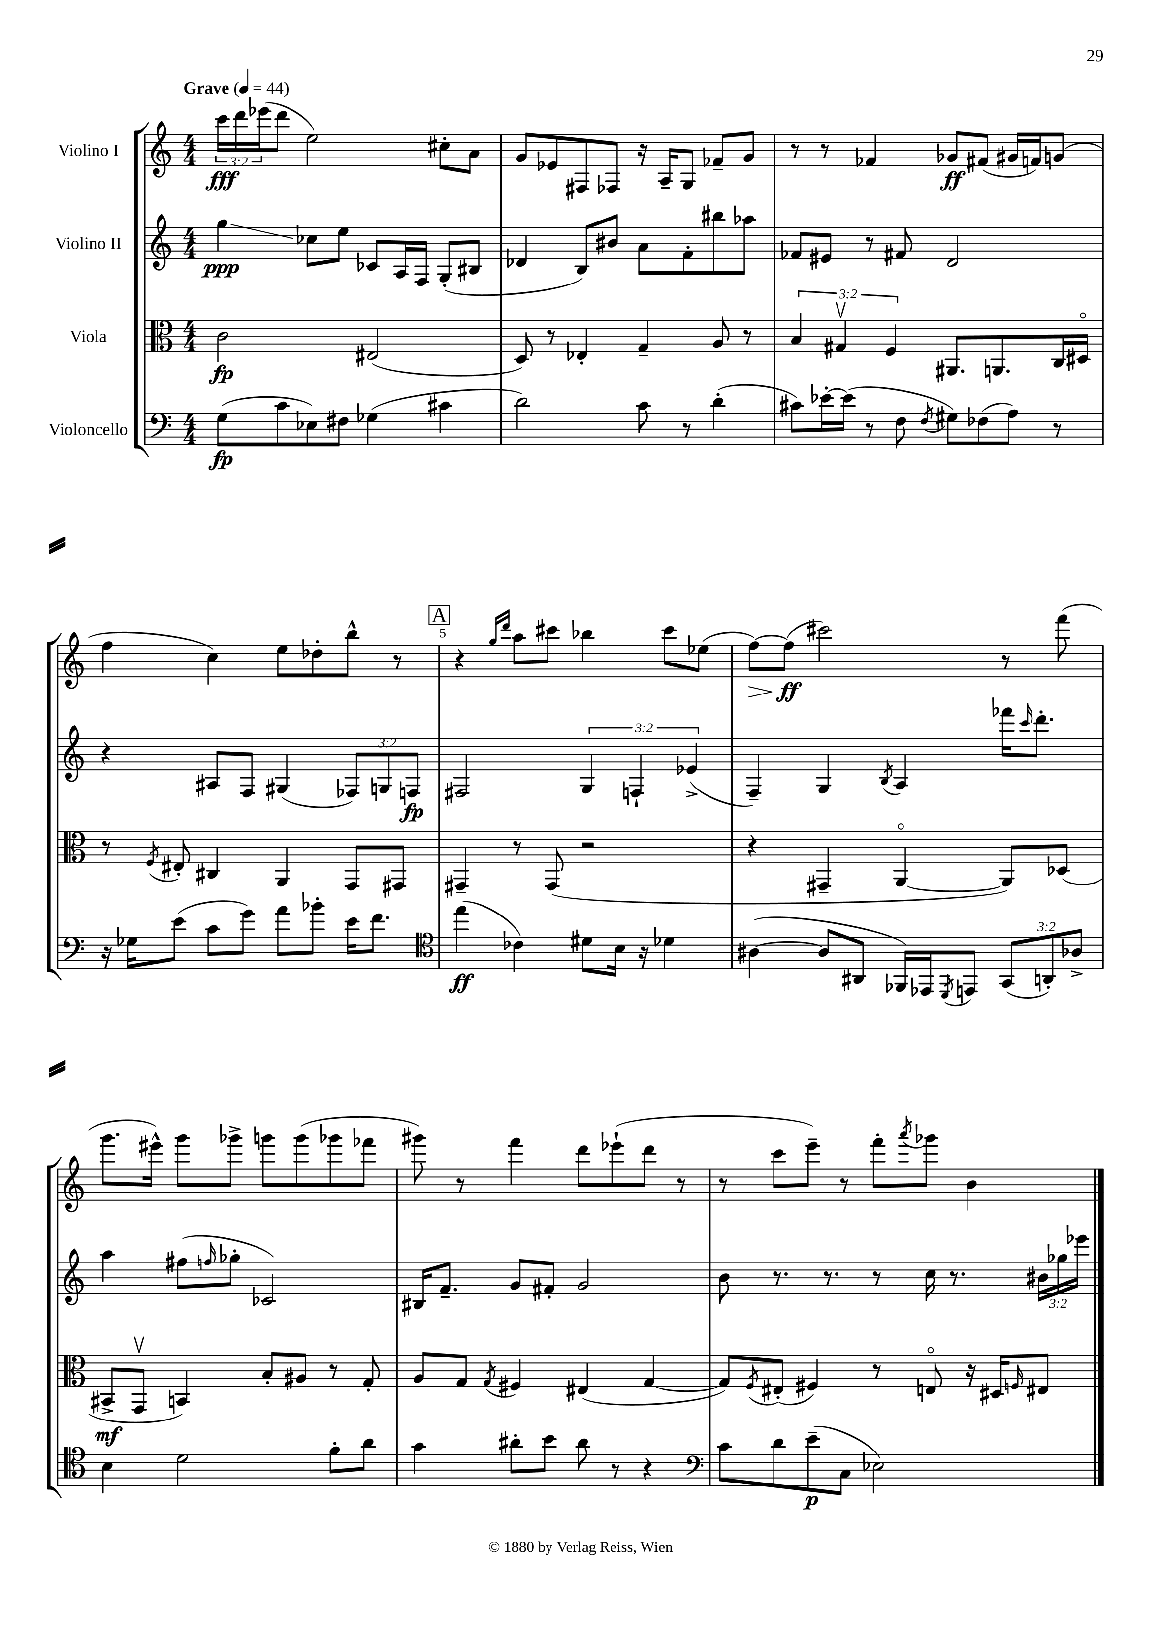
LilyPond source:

<<
\new StaffGroup <<
\new Staff = "s0" \with { instrumentName = "Violino I" } {
    \clef treble \key c \major \numericTimeSignature \time 4/4 \override Staff.TupletNumber.text = #tuplet-number::calc-fraction-text \tempo "Grave" 4 = 44
    \tuplet 3/2 { c'''16\fff d'''16 ees'''16( } d'''8 e''2) cis''8-. a'8 |
    g'8 ees'8 fis8 fes8 r16 a16-- g8 fes'8-- g'8 |
    r8 r8 fes'4 ges'8\ff fis'8( gis'16 f'16) g'8( |
    f''4 c''4) e''8 des''8-. b''8-^ r8 |
    \mark \markup { \box "A" } r4 \grace { g''16 d'''16 } a''8 cis'''8 bes''4 cis'''8 ees''8( |
    f''8~\>) f''8\ff\!( cis'''2) r8 f'''8( |
    g'''8. eis'''16-^) g'''8 ges'''8-> g'''8 g'''8( ges'''8 fes'''8 |
    gis'''8) r8 f'''4 d'''8 ees'''8-!( d'''8 r8 |
    r8 c'''8 e'''8--) r8 f'''8-. \acciaccatura { a'''8 } ges'''8 b'4 \bar "|." |
}
\new Staff = "s1" \with { instrumentName = "Violino II" } {
    \clef treble \key c \major \numericTimeSignature \time 4/4 \override Staff.TupletNumber.text = #tuplet-number::calc-fraction-text
    g''4\glissando\ppp ces''8 e''8 ces'8 a16 f16 g8-.( bis8 |
    des'4 b8) bis'8 a'8 f'8-. bis''8 aes''8 |
    fes'8 eis'8 r8 fis'8 d'2 |
    r4 ais8 f8 gis4( \tuplet 3/2 { fes8) g8 f8\fp } |
    \mark \markup { \box "A" } fis2 \tuplet 3/2 { g4 f4-! ees'4->( } |
    f4--) g4 \acciaccatura { b8 } a4 fes'''16 \grace { c'''16 } d'''8.-. |
    a''4 fis''8( \grace { f''16 } ges''8-. ces'2) |
    bis16 f'8.-- g'8 fis'8-. g'2 |
    b'8 r8. r8. r8 c''16 r8. \tuplet 3/2 { bis'16 ges''16 ees'''16 } \bar "|." |
}
\new Staff = "s2" \with { instrumentName = "Viola" } {
    \clef alto \key c \major \numericTimeSignature \time 4/4 \override Staff.TupletNumber.text = #tuplet-number::calc-fraction-text
    c'2\fp eis2( |
    d8) r8 ees4-. g4-- a8 r8 |
    \tuplet 3/2 { b4 gis4\upbow f4 } ais,8. a,8. c16 dis16\flageolet |
    r8 \acciaccatura { f8 } eis8-. cis4 a,4 g,8 gis,8 |
    \mark \markup { \box "A" } gis,4-- r8 gis,8( r2 |
    r4 gis,4-- a,4~\flageolet a,8) des8( |
    bis,8->\mf g,8\upbow b,4) b8-. ais8 r8 g8-. |
    a8 g8 \acciaccatura { g8 } fis4 eis4( g4~ |
    g8) \acciaccatura { f8 } eis8-.( fis4) r8 e8\flageolet r16 dis16 \grace { f16 } eis8 \bar "|." |
}
\new Staff = "s3" \with { instrumentName = "Violoncello" } {
    \clef bass \key c \major \numericTimeSignature \time 4/4 \override Staff.TupletNumber.text = #tuplet-number::calc-fraction-text
    g8\fp( c'8 ees8) fis8 ges4( cis'4 |
    d'2) c'8 r8 d'4-.( |
    cis'8) ees'16~-. ees'16( r8 f8 \acciaccatura { f8 } gis8) fes8( a8) r8 |
    r16 ges16 e'8( c'8 g'8) a'8 bes'8-. e'16 f'8. |
    \mark \markup { \box "A" } \clef tenor e''4\ff( ces'4) dis'8 b16 r16 des'4 |
    ais4~( ais8 ais,8 fes,16) ees,16 \acciaccatura { d,8 } e,8 \tuplet 3/2 { g,8( a,8-.) aes8-> } |
    b4 d'2 f'8-. a'8 |
    g'4 ais'8-. b'8 ais'8 r8 r4 |
    \clef bass c'8 d'8 e'8--\p( c8 ees2) \bar "|." |
}
>>
>>
\layout { \context { \Score \override BarNumber.break-visibility = ##(#f #t #t) barNumberVisibility = #(every-nth-bar-number-visible 5) } }
